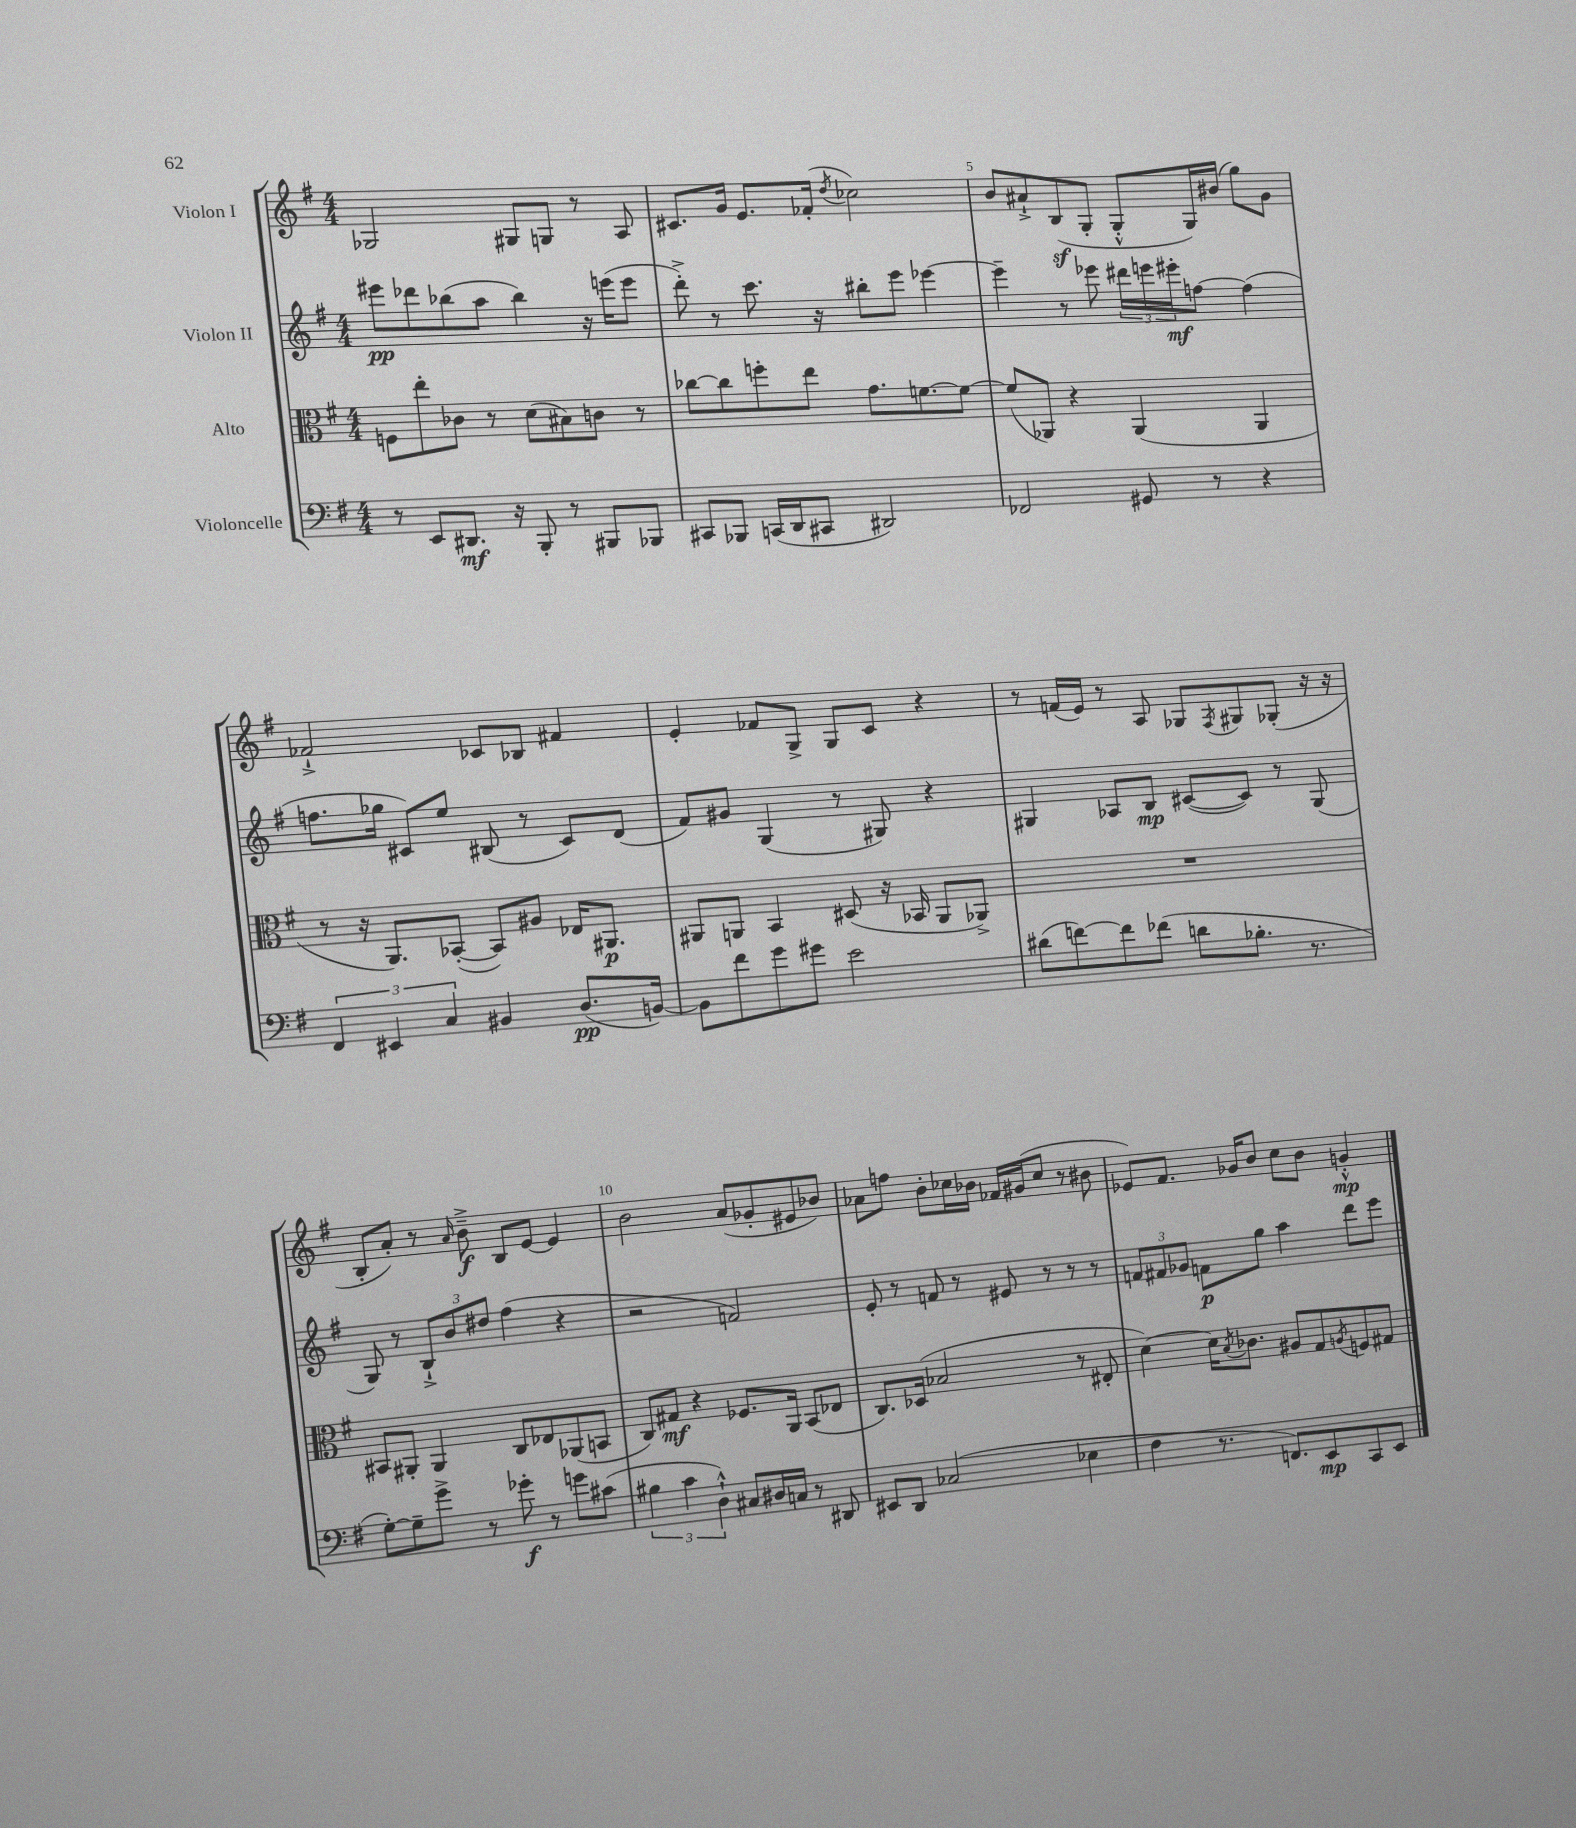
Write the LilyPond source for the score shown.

<<
\new StaffGroup <<
\new Staff = "s0" \with { instrumentName = "Violon I" } {
    \clef treble \key g \major \numericTimeSignature \time 4/4
    ges2 gis8 g8 r8 a8 |
    cis'8. g'16 e'8. fes'16-.( \acciaccatura { d''8 } ces''2) |
    b'8 ais'8-!-> b8\sf( g8-. g8-.-^ g16) bis'16( g''8) g'8 |
    fes'2-!-> ces'8 bes8 fis'4 |
    e'4-. fes'8 g8-> g8 c'8 r4 |
    r8 f'16( e'16) r8 a8 ges8 \acciaccatura { fis8 } gis8 ges8-.( r16 r16 |
    b8-. a'8-.) r8 \grace { a'16 } b'8--->\f b8 e'8~ e'4 |
    b'2 a'8( ges'8-. eis'8 bes'8) |
    aes'8 f''8 b'8-. ces''16 bes'16 fes'16 gis'16( ces''8 r8 bis'8 |
    ees'8) fis'8. ges'16 b'8 c''8 b'8 g'4-.-^\mp \bar "|." |
}
\new Staff = "s1" \with { instrumentName = "Violon II" } {
    \clef treble \key g \major \numericTimeSignature \time 4/4
    eis'''8\pp des'''8 bes''8( a''8 bes''4) r16 e'''16( e'''8 |
    d'''8-.->) r8 c'''8. r16 bis''8-. e'''8 ees'''4~ |
    ees'''4-- r8 ees'''8 \tuplet 3/2 { dis'''16 e'''16 eis'''16-.\mf } f''8~ f''4( |
    f''8. ges''16 cis'8) e''8 bis8( r8 cis'8) d'8( |
    fis'8) gis'8 g4( r8 gis8) r4 |
    gis4 aes8 b8\mp cis'8~( cis'8) r8 gis8( |
    g8) r8 \tuplet 3/2 { b8-!-> b'8 dis''8 } fis''4( r4 |
    r2 f'2) |
    e'8-. r8 f'8 r8 eis'8 r8 r8 r8 |
    \tuplet 3/2 { f'8 fis'8 ges'8 } f'8\p g''8 a''4 d'''8 e'''8 \bar "|." |
}
\new Staff = "s2" \with { instrumentName = "Alto" } {
    \clef alto \key g \major \numericTimeSignature \time 4/4
    f8 e''8-. ces'8 r8 d'8( bis8) c'8 r8 |
    ces''8~ ces''8 f''8-. e''8 g'8. f'8.~ f'8~ |
    f'8( aes,8) r4 aes,4( aes,4 |
    r8 r16 a,8.) bes,8~-.( bes,8) ais8 ees16 ais,8.\p |
    ais,8 a,8 b,4 dis8( r16 bes,16 a,8 aes,8->) |
    R1 |
    bis,8 ais,8-. ais,4 c8 ees8 aes,8( b,8 |
    c8) gis8\mf r4 fes8. a,16 b,8( ees8 |
    c8.) des16( bes2 r8 eis8-. |
    d'4~) d'16 \acciaccatura { b8 } ces'8. ais8 g8 \acciaccatura { a8 } f8 gis8 \bar "|." |
}
\new Staff = "s3" \with { instrumentName = "Violoncelle" } {
    \clef bass \key g \major \numericTimeSignature \time 4/4
    r8 e,8 dis,8.\mf r16 b,,8-. r8 bis,,8 bes,,8 |
    cis,8 bes,,8 c,16( d,16 cis,8 dis,2) |
    fes,2 gis,8 r8 r4 |
    \tuplet 3/2 { fis,4 eis,4 c4 } bis,4 d8.\pp( b,16~) |
    b,8 fis'8 g'8 gis'8 e'2 |
    dis'8( f'8~) f'8 fes'8( d'8 bes8.-. r8. |
    g8~-.) g8-- g'8-> r8 ges'8-.\f r8 g'8 cis'8( |
    \tuplet 3/2 { bis4 c'4 d4-!-^) } cis8 dis16 c16 r8 dis,8 |
    eis,8 d,8 ces2( ees4 |
    fis4 r8. f,8.) e,8\mp c,8 e,8 \bar "|." |
}
>>
>>
\layout { \context { \Score currentBarNumber = #3 \override BarNumber.break-visibility = ##(#f #t #t) barNumberVisibility = #(every-nth-bar-number-visible 5) } }
